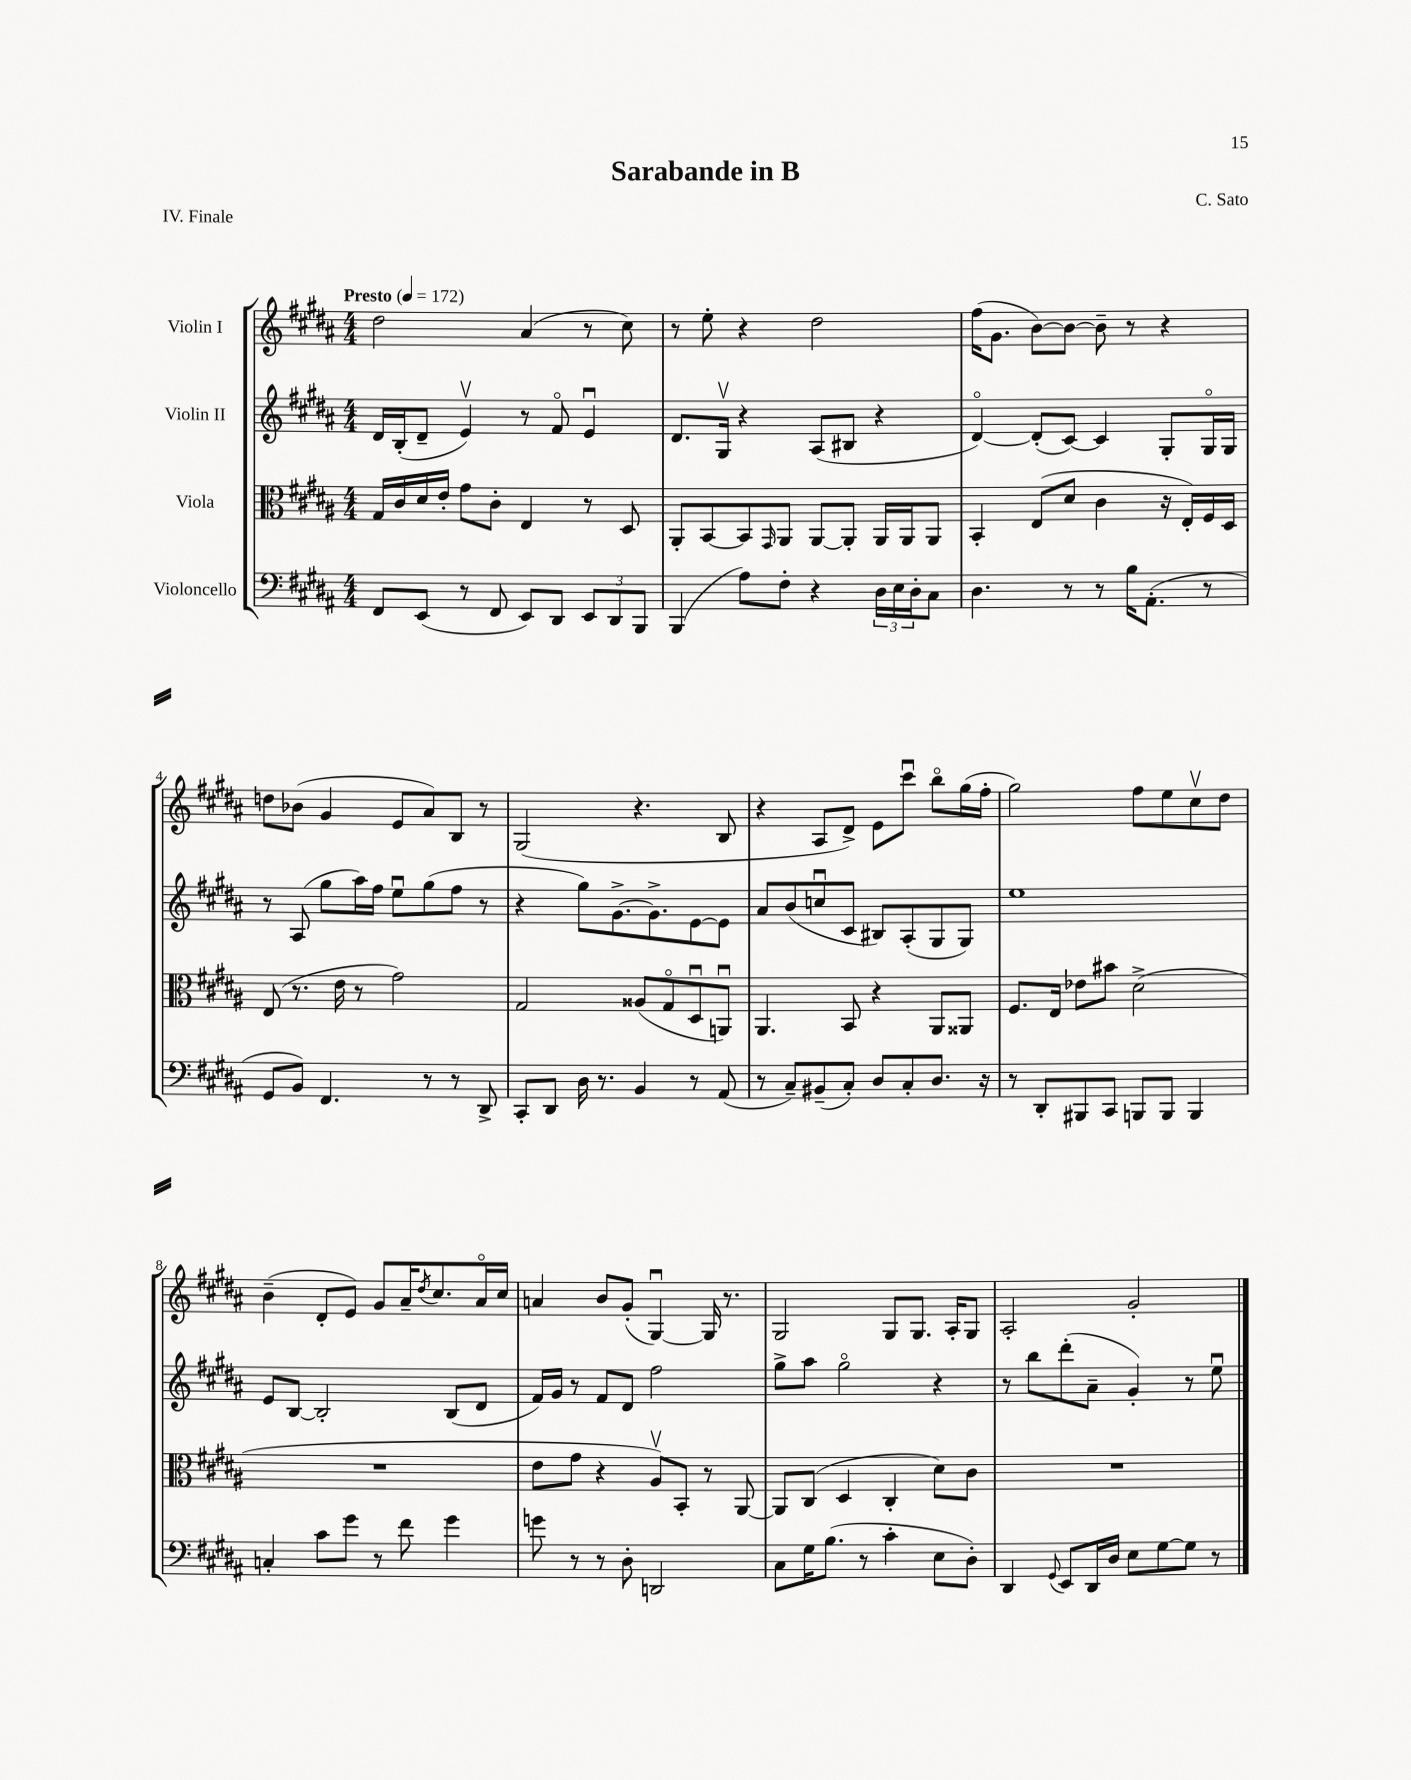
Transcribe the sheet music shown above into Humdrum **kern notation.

**kern	**kern	**kern	**kern
*staff4	*staff3	*staff2	*staff1
*clefF4	*clefC3	*clefG2	*clefG2
*k[f#c#g#d#a#]	*k[f#c#g#d#a#]	*k[f#c#g#d#a#]	*k[f#c#g#d#a#]
*M4/4	*M4/4	*M4/4	*M4/4
*MM172	*MM172	*MM172	*MM172
8FF#/L	16G#/LL	16d#/LL	2dd#\
.	16c#/	(16B'/J	.
(8EE/J	16d#/	8d#~/J	.
.	16e'/JJ	.	.
8r	8g#\L	4ev/)	.
8FF#/	8c#'\J	.	.
8EE/L)	4E/	8r	(4a#/
8DD#/J	.	8f#o/	.
12EE/L	8r	4eu/	8r
12DD#/	.	.	.
.	8D#/	.	8cc#\)
12BBB/J	.	.	.
=	=	=	=
(4BBB/	8AA#'/L	8.d#/L	8r
.	[8BB/	.	8ee'\
.	.	16G#v/Jk	.
8A#\L)	8BB/]	4r	4r
.	16qqGG#/	.	.
8F#'\J	8AA#/J	.	.
4r	[8AA#/L	(8A#/L	2dd#\
.	8AA#'/]J	8B#/J	.
24D#\LL	16AA#/LL	4r	.
24E\	.	.	.
.	16AA#/J	.	.
24D#'\J	.	.	.
8C#\J	8AA#/J	.	.
=	=	=	=
4.D#\	4BB'/	[4d#o/)	(16ff#\LK
.	.	.	8.g#\J
.	(8E/L	(8d#'/]L	[8b\L)
8r	8d#/J	[8c#/J)	8b\_J
8r	4c#\	4c#/]	8b~\]
16B\LK	.	.	8r
(8.AA#'\J	.	.	.
.	16r	8G#'/L	4r
.	16E'/LL)	.	.
8r	16F#/	16G#o/L	.
.	16D#/JJ	16G#/JJ	.
=	=	=	=
8GG#/L	(8E/	8r	8dd\L
8BB/J)	8.r	(8A#/	(8b-\J
4.FF#/	.	8gg#\L	4g#/
.	16e\	.	.
.	8r	16aa#\L)	.
.	.	16ff#\JJ	.
.	2g#\)	8eeu\L	8e/L
8r	.	(8gg#\	8a#/)
8r	.	8ff#\J	8B/J
8DD#^/	.	8r	8r
=	=	=	=
8CC#'/L	2G#/	4r	(2G#/
8DD#/J	.	.	.
16D#\	.	8gg#\L)	.
8.r	.	.	.
.	.	[8.g#^\	.
4BB/	(8A##/L	.	4.r
.	.	8.g#^\]	.
.	8G#o/	.	.
8r	8D#u/	[8e\	.
(8AA#/	8AAu/J)	8e\]J	8B/
=	=	=	=
8r	4.AA#/	8a#/L	4r
8C#~/L)	.	(8b/	.
(8BB#~/	.	8ccu/	8A#/L
8C#'/J)	8BB/	8c#/J	8d#^/J)
8D#/L	4r	8B#/L)	8e\L
8C#'/	.	(8A#'/	8ccc#u\J
8.D#/J	8AA#/L	8G#/	8bbo\L
.	8AA##/J	8G#/J)	(16gg#\L
16r	.	.	16ff#'\JJ
=	=	=	=
8r	8.F#/L	1ee	2gg#\)
8DD#'/L	.	.	.
.	16E/Jk	.	.
8BBB#/	8e-\L	.	.
8CC#/J	8b#\J	.	.
8BBB/L	(2d#^\	.	8ff#\L
8BBB/J	.	.	8ee\
4BBB/	.	.	8cc#v\
.	.	.	8dd#\J
=	=	=	=
4C'/	1r	8e/L	(4b~\
.	.	[8B/J	.
8c#\L	.	2B'/]	8d#'/L
8g#\J	.	.	8e/J)
8r	.	.	8g#/L
8f#\	.	.	16a#~/K
.	.	.	8qdd#/
.	.	.	8.cc#/
4g#\	.	(8B/L	.
.	.	8d#/J	16a#o/L
.	.	.	16cc#/JJ
=	=	=	=
8g\	8e\L	16f#/LL)	4a/
.	.	16g#/JJ	.
8r	8g#\J	8r	.
8r	4r	8f#/L	8b/L
8D#'\	.	8d#/J	(8g#'/J
2DD/	8A#v/L)	2ff#\	[4G#u/)
.	8BB'/J	.	.
.	8r	.	16G#/]
.	.	.	8.r
.	[8AA#/	.	.
=	=	=	=
8C#\L	8AA#/]L	8gg#^\L	2G#/
16G#\K	(8C#/J	8aa#\J	.
(8.B\J	.	.	.
.	4D#/	2gg#o\	.
8r	.	.	.
4c#'\	4C#'/	.	8G#/L
.	.	.	8.G#/J
8E\L	8d#\L)	4r	.
.	.	.	16A#'/LK
8D#'\J)	8c#\J	.	8G#/J
=	=	=	=
4DD#/	1r	8r	2A#'/
.	.	8bb\L	.
8qqGG#/	.	.	.
8EE/L	.	(8ddd#'\	.
16DD#/L	.	8a#~\J	.
16D#/JJ	.	.	.
8E\L	.	4g#'/)	2g#'/
[8G#\	.	.	.
8G#\]J	.	8r	.
8r	.	8eeu\	.
==	==	==	==
*-	*-	*-	*-
